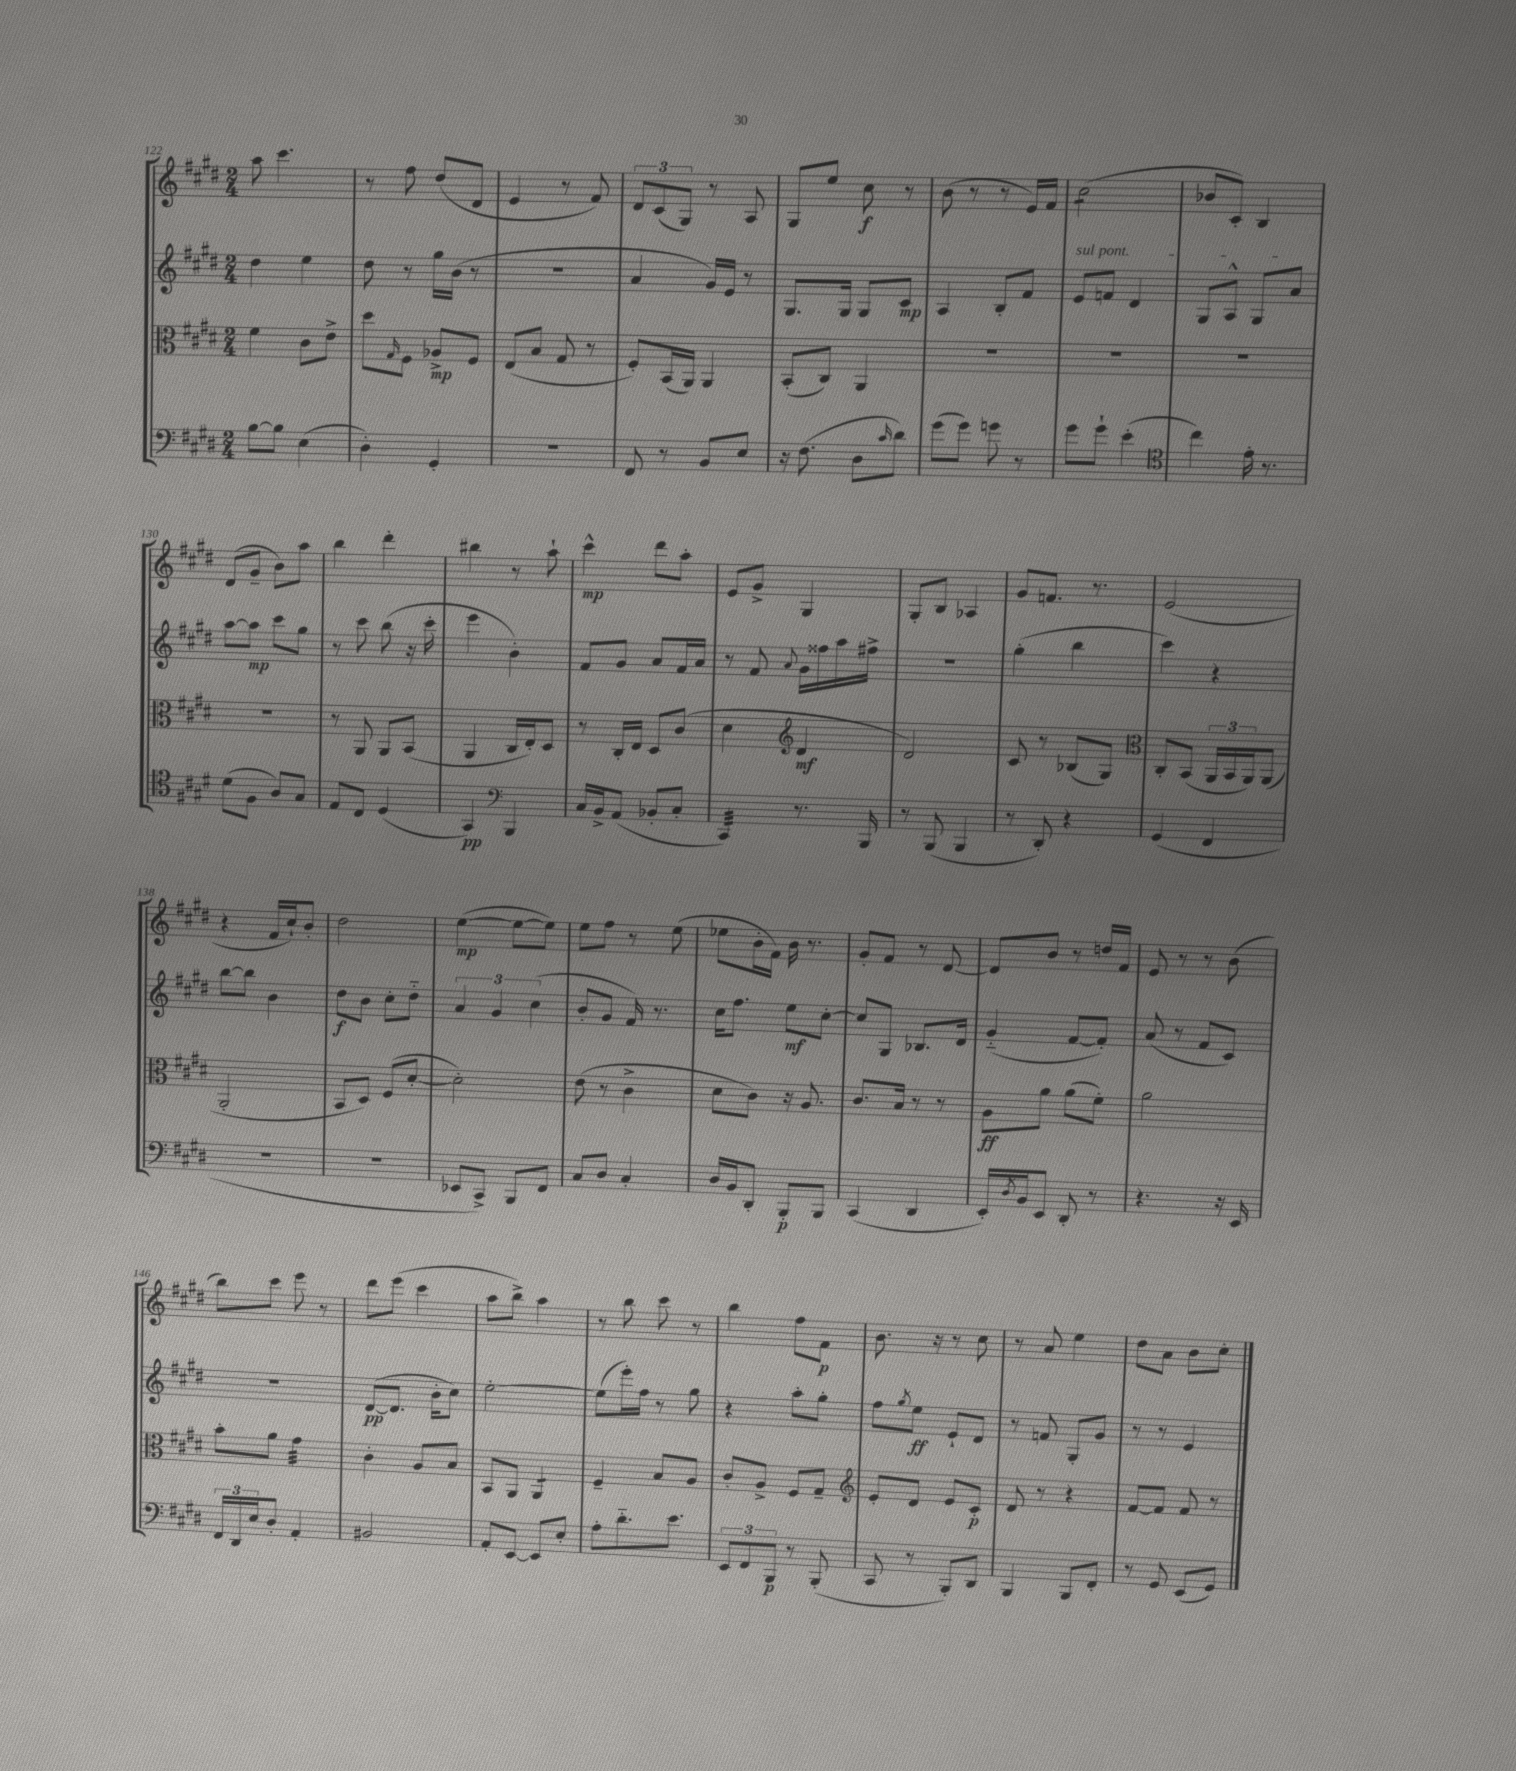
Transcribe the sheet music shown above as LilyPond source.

<<
\new StaffGroup <<
\new Staff = "s0" {
    \clef treble \key e \major \numericTimeSignature \time 2/4
    a''8 cis'''4. |
    r8 fis''8 dis''8( dis'8 |
    e'4 r8 fis'8) |
    \tuplet 3/2 { dis'8 cis'8( gis8) } r8 a8 |
    gis8 e''8 cis''8\f r8 |
    b'8( r8 r8 e'16) fis'16 |
    cis''2:8( |
    bes'8 cis'8-.) b4 |
    dis'8( gis'8-- b'8) a''8 |
    b''4 dis'''4-. |
    bis''4 r8 a''8-! |
    cis'''4-^\mp dis'''8 a''8-. |
    e'8 gis'8-> gis4 |
    gis8-. b8 aes4 |
    gis'8 f'8. r8. |
    e'2( |
    r4 fis'16 cis''16-!) b'8-. |
    dis''2 |
    e''4~\mp( e''8~ e''8) |
    e''8 fis''8 r8 e''8( |
    ees''8 b'16-. fis'16) b'16 r8. |
    gis'8-. fis'8 r8 dis'8~ |
    dis'8 b'8 r8 d''16 fis'16 |
    e'8 r8 r8 b'8( |
    b''8) cis'''8 e'''8 r8 |
    dis'''8 e'''8( cis'''4 |
    a''8 b''8->) a''4 |
    r8 b''8 cis'''8 r8 |
    b''4 fis''8 fis'8\p |
    b'8. r16 r8 cis''8 |
    r8 a'8 e''4 |
    dis''8 a'8 b'8 cis''8-. \bar "|." |
}
\new Staff = "s1" {
    \clef treble \key e \major \numericTimeSignature \time 2/4
    dis''4 e''4 |
    dis''8 r8 gis''16 b'16( r8 |
    r2 |
    a'4 gis'16) e'16 r8 |
    gis8. gis16 gis8 cis'8\mp |
    a4 b8-. fis'8 |
    \once \override TextSpanner.bound-details.left.text = \markup { \italic "sul pont." } e'8\startTextSpan f'8 dis'4 |
    gis8 a8-^ gis8 a'8\stopTextSpan |
    a''8~ a''8\mp cis'''8 gis''8 |
    r8 cis'''8 b''8( r16 cis'''16-. |
    e'''4 b'4-.) |
    fis'8 gis'8 a'8 fis'16 a'16 |
    r8 fis'8 \appoggiatura { a'8 } gis'16 fisis''16 a''16 fis''16-> |
    R2 |
    gis''4-.( b''4 |
    cis'''4) r4 |
    b''8~ b''8 b'4 |
    dis''8\f b'8 cis''8-. dis''8-_ |
    \tuplet 3/2 { a'4 gis'4 cis''4( } |
    b'8-. gis'8 fis'16) r8. |
    cis''16 fis''8. e''8\mf cis''8~-. |
    cis''8 gis8 bes8. dis'16 |
    gis'4-_( fis'8~ fis'8-.) |
    a'8( r8 fis'8 cis'8) |
    R2 |
    dis'8~\pp( dis'8. b'16-. cis''8) |
    e''2~-. |
    e''8( e'''16-.) fis''16 r8 gis''8 |
    r4 a''8-. gis''8-. |
    fis''8 \acciaccatura { gis''8 } e''8\ff e'8-! dis'8 |
    r8 f'8 gis8-. gis'8 |
    r8 r8 e'4 \bar "|." |
}
\new Staff = "s2" {
    \clef alto \key e \major \numericTimeSignature \time 2/4
    fis'4 cis'8 e'8-> |
    dis''8 \grace { gis16 } fis8 aes8->\mp fis8 |
    e8( b8 gis8 r8 |
    fis8-.) b,16( a,16) a,4 |
    b,8-.( cis8) a,4 |
    R2 |
    R2 |
    R2 |
    R2 |
    r8 a,8 a,8 b,8( |
    a,4 cis16 e16-.) dis8 |
    r8 cis16-. e16 dis8 cis'8( |
    dis'4 \clef treble dis'4\mf |
    dis'2) |
    cis'8 r8 bes8( gis8) |
    \clef alto cis8-. b,8( \tuplet 3/2 { a,16 b,16 a,16) } a,8( |
    a,2-. |
    b,8 dis8) fis8( dis'8~-. |
    dis'2-.) |
    e'8( r8 cis'4-> |
    dis'8 cis'8) r16 a8. |
    cis'8. b16 r8 r8 |
    a8\ff a'8 a'8( fis'8-.) |
    a'2 |
    b'8-. a'8 gis'4:32 |
    cis'4-. a8 b8 |
    b,8 a,8 a,4:8 |
    fis4-- b8 a8 |
    cis'8-. a8-> fis8 gis8-- |
    \clef treble e'8-. dis'8 e'8 cis'8-.\p |
    dis'8 r8 r4 |
    fis'8~ fis'8 fis'8 r8 \bar "|." |
}
\new Staff = "s3" {
    \clef bass \key e \major \numericTimeSignature \time 2/4
    b8~ b8 e4( |
    dis4-.) gis,4-. |
    R2 |
    fis,8 r8 b,8 e8 |
    r16 fis8.( dis8 \grace { cis'16 } dis'8) |
    gis'8( gis'8) g'8 r8 |
    gis'8 gis'8-! e'4-.( |
    \clef tenor cis''4) e'16-. r8. |
    dis'8( fis8 a8) gis8 |
    e8 cis8 dis4( |
    gis,4\pp) \clef bass b,,4 |
    cis16 b,16-> a,8( bes,8-. cis8-. |
    cis,4:32) r8. b,,16 |
    r8 b,,8( b,,4 |
    r8 dis,8-.) r4 |
    gis,4( fis,4 |
    R2 |
    R2 |
    ees,8 cis,8->) b,,8 fis,8 |
    cis8 dis8 cis4-. |
    dis16 b,16 dis,8-. b,,8-.\p b,,8 |
    cis,4( dis,4 |
    e,16-.) \acciaccatura { dis8 } b,16 e,8 dis,8-. r8 |
    r4. r16 e,16 |
    \tuplet 3/2 { fis,16 dis,16 e16 } dis8-. a,4-. |
    bis,2 |
    a,8-. e,8~ e,8 e8-. |
    a8-. dis'8.-_ e'8. |
    \tuplet 3/2 { e,8 fis,8 b,,8\p } r8 b,,8-.( |
    cis,8 r8 b,,8-.) dis,8 |
    b,,4 b,,8 fis,8-. |
    r8 gis,8 e,8( gis,8) \bar "|." |
}
>>
>>
\layout { \context { \Score currentBarNumber = #122 } }
